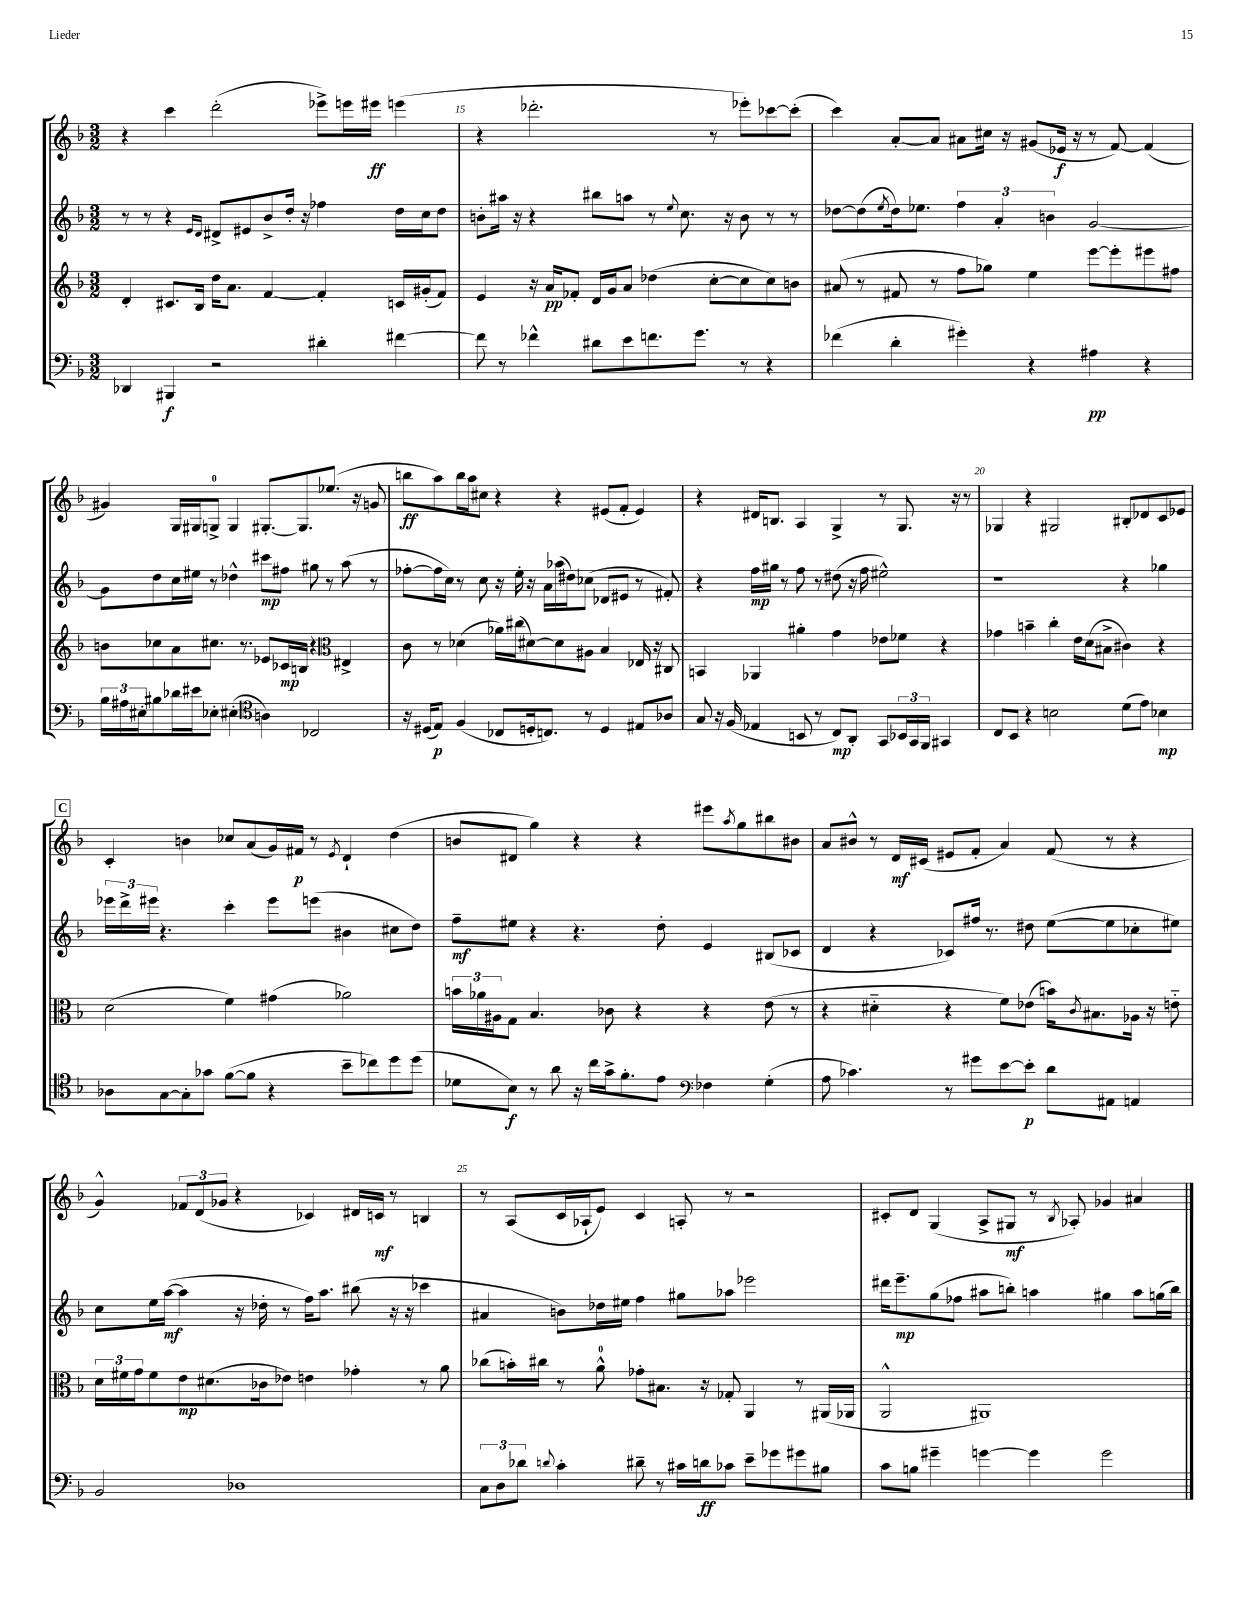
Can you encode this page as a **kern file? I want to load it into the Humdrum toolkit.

**kern	**kern	**kern	**kern
*staff4	*staff3	*staff2	*staff1
*clefF4	*clefG2	*clefG2	*clefG2
*k[b-]	*k[b-]	*k[b-]	*k[b-]
*M3/2	*M3/2	*M3/2	*M3/2
4DD-/	4d'/	8r	4r
.	.	8r	.
4BBB#/	8.c#/L	4r	4ccc\
.	16B-/Jk	.	.
.	.	16qqe/LL	.
.	.	16qqd/JJ	.
2r	16dd\LK	8d#^/L	(2ddd'\
.	8.a\J	.	.
.	.	8e#/	.
.	[4f/	8b-^/	.
.	.	16dd'/Jk	.
.	.	16r	.
4d#'\	4f'/]	4ff-\	8eee-^\L)
.	.	.	16eee\L
.	.	.	16eee#\JJ
[4f#\	16c/LL	16dd\LL	(4eee\
.	(16g#'/J	16cc\J	.
.	8f/J)	8dd\J	.
=	=	=	=
8f#\]	4e/	8b'\L	4r
8r	.	16aa#\Jk	.
.	.	16r	.
4f-^^\	16r	4r	2.ddd-'\
.	16a/LK	.	.
.	8f-'/J	.	.
8d#\L	16d/LL	8bb#\L	.
.	16g/J	.	.
8e\	8a/J	8aa\J	.
8.f\	(4dd-\	8r	.
.	.	8qqee/	.
.	.	8.cc\	.
8.g\J	.	.	.
.	[8cc'\L	.	8r
.	.	16r	.
8r	8cc\]	8b\	8eee-'\L)
4r	8cc\)	8r	[8ccc-\
.	8b\J	8r	(8ccc-'\]J
=	=	=	=
(4f-\	(8a#/	[8dd-\L	4ccc\)
.	8r	(8dd-\]	.
.	.	8qee/	.
4d'\	8f#/	16dd-\k)	[8a'/L
.	.	8.ee-\J	.
.	8r	.	8a/]J
4g#'\)	8ff\L	6ff\	8a#\L
.	8gg-\J)	.	16cc#\Jk
.	.	6a'/	.
.	.	.	16r
4r	4ee\	.	(8g#/L
.	.	6b\	.
.	.	.	16e-/Jk
.	.	.	16r
4A#\	[8eee\L	[2g/	8r
.	8eee'\]	.	[8f/)
4r	8eee#\	.	(4f/]
.	8ff#\J	.	.
=	=	=	=
24B-\LL	8b\L	8g\]L	4g#/)
24A#\	.	.	.
24E#'\J	.	.	.
8B#\	8cc-\	8dd\	.
16d-\L	8a\	16cc\L	16G/LL
16e#\J	.	16ee#\JJ	16G#/J
8E-'\J	8.cc#\J	8r	8G^/J
(4E#'\	.	4dd-^^\	4G/
.	8.r	.	.
*clefC4	*	*	*
4A\)	8e-/L	8ccc#\L	[8.G#'/L
.	16c-/L	8ff#\J	.
.	16B/JJ	.	8.G#/]
2C-/	4r	8gg#\	.
.	.	8r	(8.ee-/J
*	*clefC3	*	*
.	4E#^/	(8aa\	.
.	.	.	16r
.	.	8r	8g/
=	=	=	=
16r	8c\	[8ff-'\L	8bb\L
(16D#/LK	.	.	.
8E/J)	8r	16ff-\]L	8aa\)
.	.	16cc\JJ)	.
(4F/	(4d-\	8r	16bb\L
.	.	.	16aa\J
.	.	8cc\	8cc#\J
8C-/L	16a-\LL)	16r	4r
.	(16cc#\J	16ee'\	.
16D'/k	[8d#\)	16r	.
8.C/J)	.	16a\LL	.
.	8d#\]	(16aa-\	4r
.	.	16dd#\J)	.
8r	8A#\J	(8cc-\J	.
4D/	4B-/	8d-/L	(8e#/L
.	.	8e#/J	8f'/J
8E#/L	16E-/	8r	4e#/)
.	16r	.	.
8A-/J	8C#/	8f#'/)	.
=	=	=	=
8G/	4BB/	4r	4r
16r	.	.	.
(16F/	.	.	.
4E-/	4AA-/	16ff\LL	16d#/LK
.	.	16gg#\JJ	8.B/J
.	.	8r	.
8BB/	4a#'\	8ff\	4A/
8r	.	8r	.
8C/L)	4g\	(8dd#\	4G^/
8AA'/J	.	16r	.
.	.	16ff\	.
8GG/L	8e-\L	2ee#^^\)	8r
24BB-/L	8f-\J	.	8.G/
24GG/	.	.	.
24FF/JJ	.	.	.
4GG#/	4r	.	.
.	.	.	16r
.	.	.	8r
=	=	=	=
8C/L	4g-\	1r	4G-/
8BB-/J	.	.	.
4r	4b~\	.	4r
2B\	4cc'\	.	2G#/
.	16e\LL	.	.
.	(16d\J	.	.
.	8B#^\J	.	.
(8d\L	4c#\)	4r	8B#'/L
8e\J)	.	.	8d-/
4B-\	4r	4gg-\	8c/
.	.	.	8e-/J
=	=	=	=
8A-\L	(2d\	24eee-\LL	4c'/
.	.	24ddd^\	.
.	.	24eee#\JJ	.
[8G\	.	4.r	.
8G'\]	.	.	4b\
8g-\J	.	.	.
([8f\L	4f\)	4ccc'\	8cc-/L
8f\]J	.	.	(8a/
4r	(4g#\	8eee#\L	16g/L)
.	.	.	16f#/JJ
.	.	(8eee\J	8r
.	.	.	8qe/
8b-~\L	2a-\)	4b#\	4d`/
8cc-\)	.	.	.
8dd\	.	8cc#\L	(4dd\
(8dd\J	.	8dd\J)	.
=	=	=	=
8d-\L	24b\LL	8ff~\L	8b/L
.	24a-\	.	.
.	24A#\J	.	.
8B-\J)	8G\J	8ee#\J	8d#/J
8r	4.B-/	4r	4gg\)
8a\	.	.	.
16r	.	4.r	4r
16cc\LL	.	.	.
16g^\J	8c-\	.	.
8.f'\	.	.	.
.	4r	.	4r
8e\J	.	8dd'\	.
*clefF4	*	*	*
4F-\	4r	4e/	8eee#\L
.	.	.	8qaa/
.	.	.	8gg\
(4G'\	(8e\	(8B#/L	8bb#\
.	8r	8c-/J	8b#\J
=	=	=	=
8A\	4r	4d/	8a/L
4.c-\)	.	.	8b#^^/J
.	4d#'~\	4r	8r
.	.	.	16d/LL
.	.	.	(16c#/JJ
8r	4r	8c-/L)	8e#/L
8g#\L	.	16ff#/Jk	8f'/J
.	.	8.r	.
[8e\	8f\L)	.	4a/)
8e'\]J	(8e-\J	8dd#\	.
8d\L	16b\LK)	([8ee\L	(8f/
.	8qc/	.	.
.	8.B#\	.	.
8AA#\J	.	8ee\]	8r
4AA/	16A-\Jk	8cc-'\	4r
.	16r	.	.
.	8e'~\	8ee#\J)	.
=	=	=	=
2BB-/	24d\LL	8cc\L	4g^^/)
.	24f#\	.	.
.	24g\J	.	.
.	8f#\	16ee\L	.
.	.	([16aa\JJ	.
.	8e\	4aa\]	12f-/L
.	.	.	(12d/
.	(8.d#\	.	.
.	.	.	12g-/J
1D-	.	16r	4r
.	16c-\k	16dd-'\	.
.	8e-\J)	8r	.
.	4e\	16ff\LK)	4c-/)
.	.	8.aa\J	.
.	4g-'\	(8bb#\	16d#/LL
.	.	.	16c/JJ
.	.	16r	8r
.	.	16r	.
.	8r	4ccc-\	4B/
.	8a\	.	.
=	=	=	=
12C\L	(8cc-\L	4a#/	8r
12D\	.	.	.
.	16b'\L)	.	(8A/L
12d-\J	.	.	.
.	16cc#\JJ	.	.
8qqd/	.	.	.
4c'\	8r	8b\L)	16c/L
.	.	.	16A-`/J
.	8a^^\	16dd-\L	8e/J)
.	.	16ee#\JJ	.
8d#~\	8g-'\L	4ff\	4c/
8r	8.B#\J	.	.
16c#\LL	.	8gg#\L	8A'/
16d\J	16r	.	.
8c-\J	8G-'/	8aa-\J	8r
8e~\L	4AA/	2eee-\	2r
8g-\	.	.	.
8g#\	8r	.	.
8B#\J	(16AA#/LL	.	.
.	16AA-/JJ	.	.
=	=	=	=
8c\L	2AA^^/	16ddd#\LK	8c#'/L
.	.	8.eee~\	.
8B\J	.	.	8d/J
4g#~\	.	(8gg\	(4G/
.	.	8ff-\J	.
[4g\	1AA#)	8aa#\L	8A^/L
.	.	8bb'\J)	8G#/J
4g\]	.	4aa\	8r
.	.	.	8qB-/
.	.	.	8A-'/)
2g\	.	4gg#\	4g-/
.	.	8aa\L	4a#/
.	.	(16gg\L	.
.	.	16bb\JJ)	.
==	==	==	==
*-	*-	*-	*-
